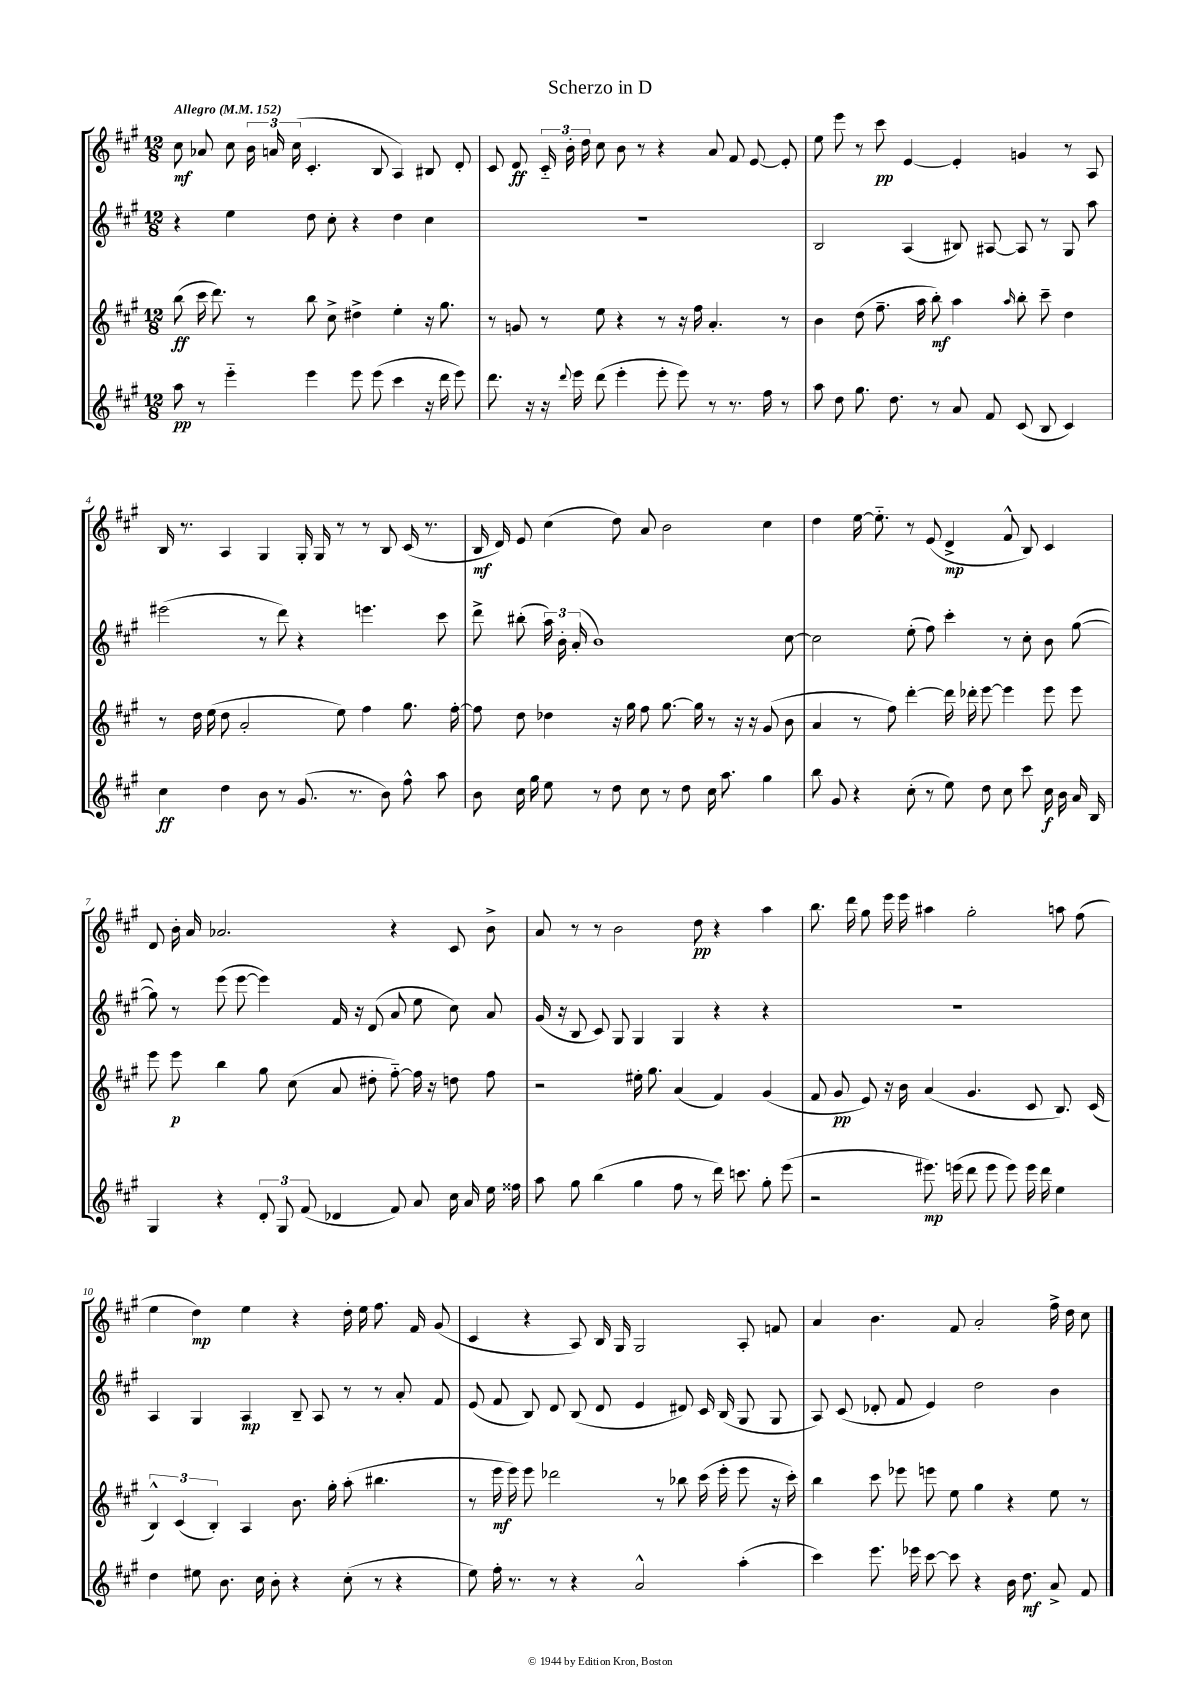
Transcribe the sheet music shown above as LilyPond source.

\header { title = "Scherzo in D" }
<<
\new StaffGroup <<
\new Staff = "s0" {
    \clef treble \key a \major \numericTimeSignature \time 12/8 \tempo "Allegro" 4 = 152
    \autoBeamOff cis''8\mf aes'8 cis''8 \tuplet 3/2 { b'16 a'16 cis''16( } cis'4.-. b8 a4) bis8 d'8-. |
    cis'8 d'8\ff \tuplet 3/2 { cis'16-_ b'16-. d''16 } cis''8 b'8 r8 r4 a'8 fis'8 e'8~ e'8-. |
    e''8 e'''8 r8 cis'''8\pp e'4~ e'4-. g'4 r8 a8 |
    b16 r8. a4 gis4 gis16-. gis16 r8 r8 b8 cis'16( r8. |
    b16\mf d'16) e'8 cis''4( d''8) a'8 b'2 cis''4 |
    d''4 e''16~ e''8.-_ r8 e'8( d'4->\mp fis'8-^ b8) cis'4 |
    d'8 b'16-. a'16 aes'2. r4 cis'8 b'8-> |
    a'8 r8 r8 b'2 d''8\pp r4 a''4 |
    b''8. d'''16 gis''8 e'''16 e'''16 ais''4 gis''2-. a''8 fis''8( |
    e''4 d''4\mp) e''4 r4 d''16-. e''16 fis''8. fis'16 gis'8( |
    cis'4 r4 a8) b16 gis16 gis2 a8-. f'8 |
    a'4 b'4. fis'8 a'2-. fis''16-> d''16 cis''8 \bar "|." |
}
\new Staff = "s1" {
    \clef treble \key a \major \numericTimeSignature \time 12/8
    \autoBeamOff r4 e''4 d''8 cis''8-. r4 d''4 cis''4 |
    R1. |
    b2 a4( bis8) ais8~ ais8 r8 gis8 a''8 |
    eis'''2( r8 d'''8) r4 e'''4. cis'''8 |
    d'''8-> bis''8-.( \tuplet 3/2 { a''16) b'16-. a'16-.( } b'1) cis''8~ |
    cis''2 e''8-.( fis''8) cis'''4-. r8 cis''8-. b'8 gis''8~( |
    gis''8) r8 e'''8( e'''8~ e'''4) fis'16 r16 d'8( a'8 e''8 cis''8) a'8 |
    gis'16( r16 b8 cis'8) gis8 gis4 gis4 r4 r4 |
    R1. |
    a4 gis4 a4\mp b8-- a8 r8 r8 a'8-. fis'8 |
    e'8( fis'8 b8) d'8 b8( d'8 e'4 dis'8) cis'16 b16( gis8 gis8 |
    a8) cis'8( des'8-. fis'8 e'4) d''2 b'4 \bar "|." |
}
\new Staff = "s2" {
    \clef treble \key a \major \numericTimeSignature \time 12/8
    \autoBeamOff b''8\ff( cis'''16 d'''8.) r8 b''8 cis''8-> dis''4-> e''4-. r16 gis''8. |
    r8 g'8 r8 e''8 r4 r8 r16 fis''16 a'4.-. r8 |
    b'4 d''8( fis''8.-- a''16 b''8-.\mf) a''4 \grace { a''16 } b''8-. cis'''8-- d''4 |
    r8 d''16 e''16( d''8 a'2-. e''8) fis''4 gis''8. fis''16~-. |
    fis''8 d''8 des''4 r16 gis''16 fis''8 gis''8.~ gis''16 r8 r16 r16 gis'8( b'8 |
    a'4 r8 fis''8) d'''4~-. d'''16 des'''16-. e'''8~ e'''4 e'''8 e'''8 |
    e'''8 e'''8\p b''4 gis''8 cis''8( a'8 dis''8-. fis''8~-_) fis''16 r16 d''8 fis''8 |
    r2 eis''16-. gis''8. a'4( fis'4) gis'4( |
    fis'8 gis'8\pp e'8) r16 b'16 a'4( gis'4. cis'8 b8.) cis'16( |
    \tuplet 3/2 { b4-^) cis'4( b4-.) } a4 b'8. gis''16-. a''8-.( bis''4. |
    r8 e'''16\mf e'''16) e'''8 des'''2 r8 bes''8 cis'''16( e'''16-. e'''8 r16 cis'''16-.) |
    b''4 cis'''8 ees'''8 e'''8 e''8 gis''4 r4 e''8 r8 \bar "|." |
}
\new Staff = "s3" {
    \clef treble \key a \major \numericTimeSignature \time 12/8
    \autoBeamOff a''8\pp r8 e'''4-_ e'''4 e'''8 e'''8( cis'''4 r16 d'''16 e'''8) |
    d'''8. r16 r16 \appoggiatura { d'''8 } e'''16 d'''8( e'''4-. e'''8-. e'''8) r8 r8. fis''16 r8 |
    a''8 d''8 gis''8. d''8. r8 a'8 fis'8 cis'8( b8 cis'4) |
    cis''4\ff d''4 b'8 r8 gis'8.( r8. b'8) fis''8-^ a''8 |
    b'8 cis''16 gis''16 e''8 r8 d''8 cis''8 r8 d''8 cis''16 a''8. gis''4 |
    b''8 gis'8 r4 cis''8-.( r8 e''8) d''8 cis''8 cis'''8 cis''16\f b'16 a'16 b16 |
    gis4 r4 \tuplet 3/2 { d'8-. gis8 fis'8( } des'4 fis'8) a'8 cis''16 a'16 e''16 fisis''16 |
    a''8 gis''8 b''4( gis''4 fis''8 r8 d'''16) c'''8. gis''8-. e'''8( |
    r2 eis'''8.\mp) e'''16( d'''8 e'''8 e'''8) e'''16 d'''16 e''4 |
    d''4 eis''8 b'8. cis''16 b'8-. r4 cis''8-.( r8 r4 |
    e''8) fis''16-. r8. r8 r4 a'2-^ a''4-.( |
    cis'''4) e'''8. ees'''16 cis'''8~ cis'''8 r4 b'16 d''8.\mf a'8-> fis'8 \bar "|." |
}
>>
>>
